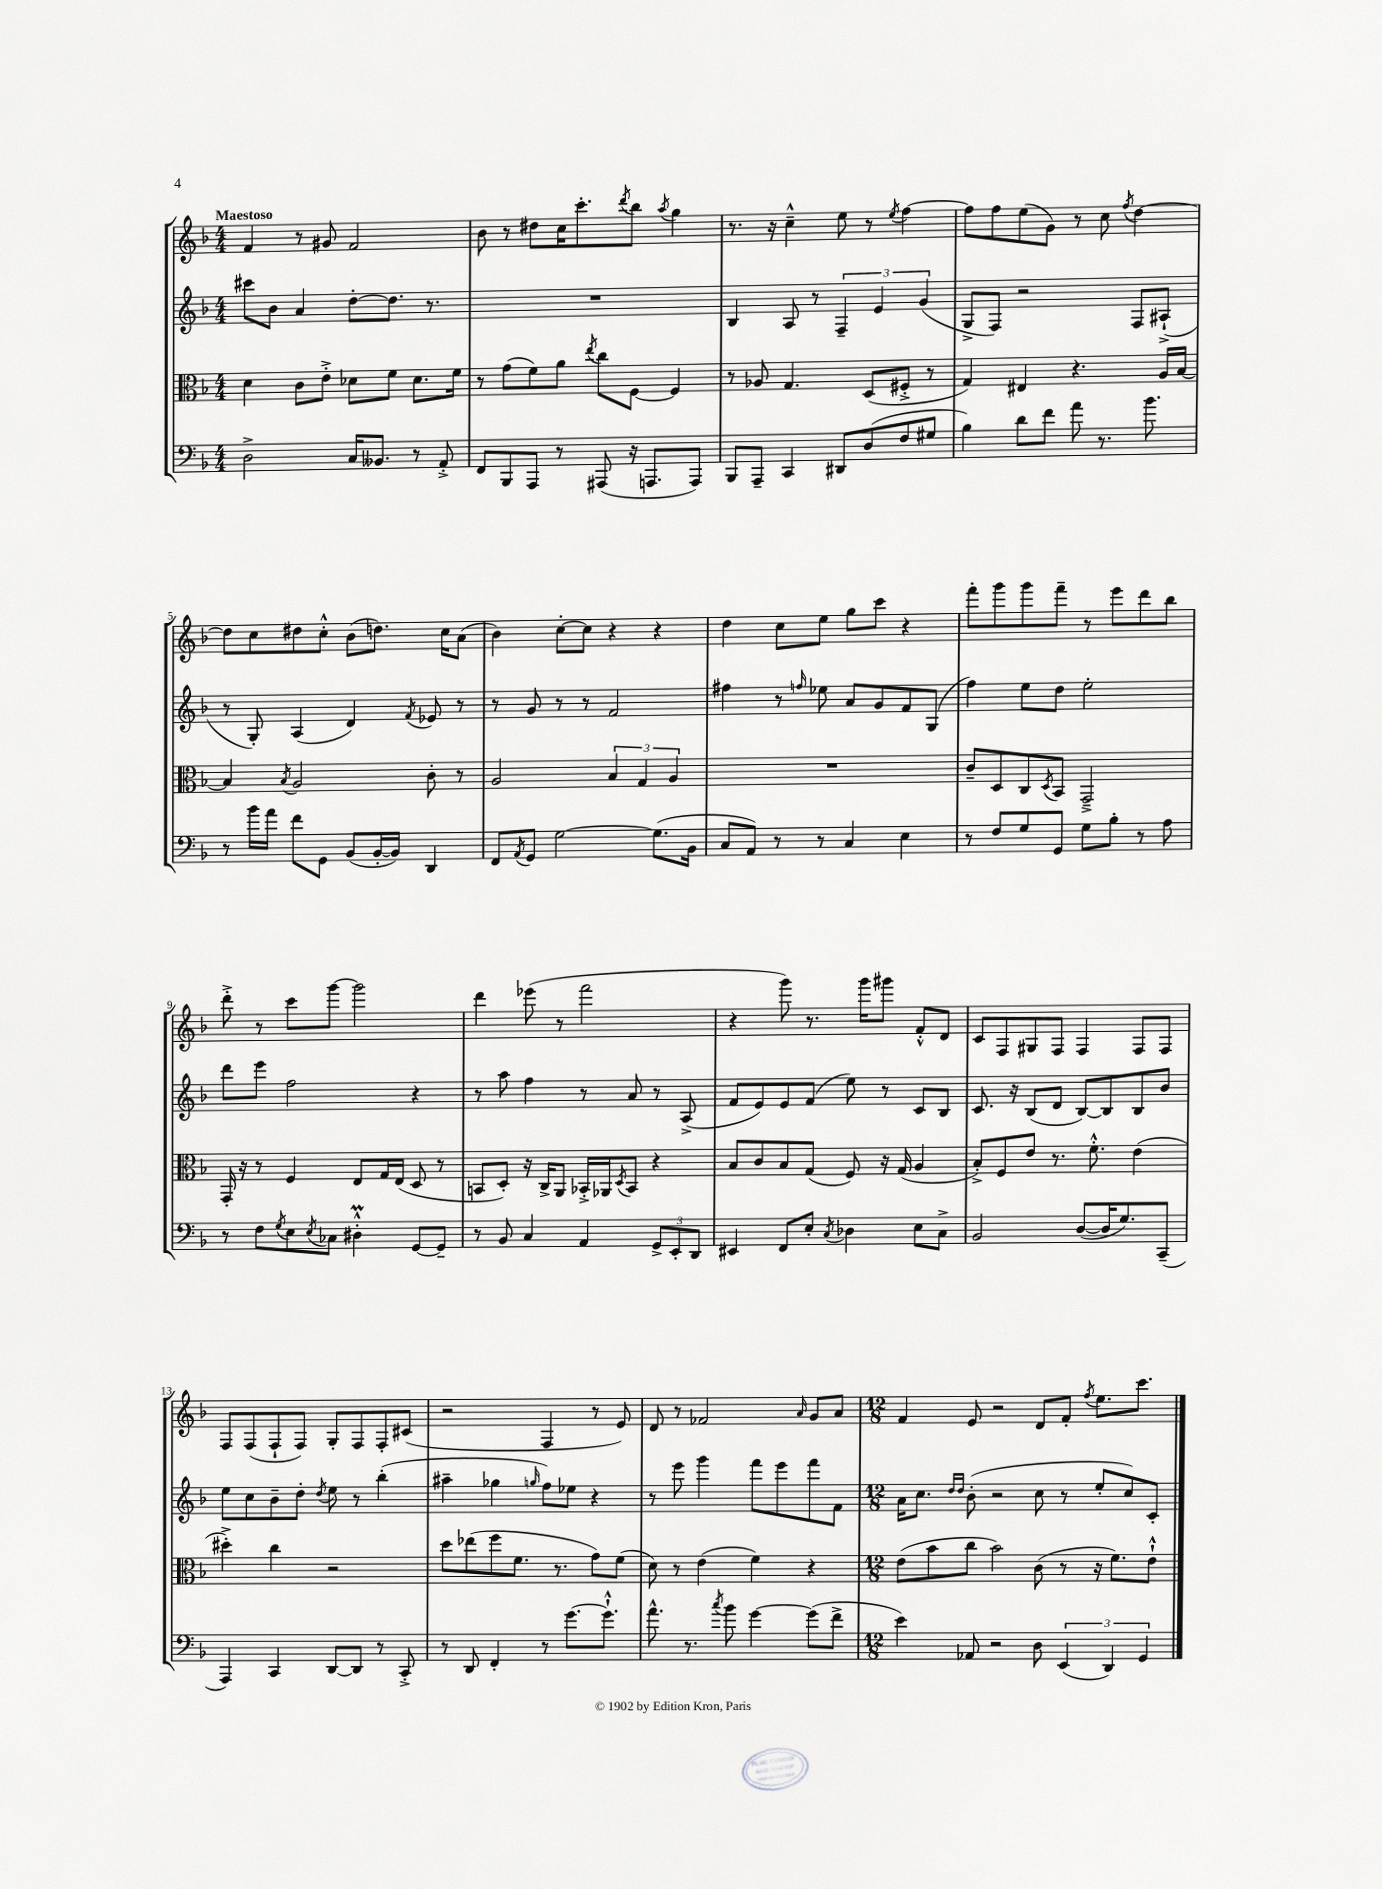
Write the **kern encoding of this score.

**kern	**kern	**kern	**kern
*part4	*part3	*part2	*part1
*staff4	*staff3	*staff2	*staff1
*clefF4	*clefC3	*clefG2	*clefG2
*k[b-]	*k[b-]	*k[b-]	*k[b-]
*M4/4	*M4/4	*M4/4	*M4/4
=1	=1	=1	=1
!	!	!	!LO:TX:a:B:t=Maestoso
2D^\	4d\	8ccc#X\L	4f/
.	.	8b-\J	.
.	8c\L	4a/	8r
.	8e'^\J	.	8g#X/
16C/KL	8d-X\L	[8dd'\L	2f/
8.BB--X/J	.	.	.
.	8f\J	8.dd\J]	.
8r	8.d-\L	.	.
.	.	8.r	.
8AA'^/	.	.	.
.	16f\Jk	.	.
=2	=2	=2	=2
8FF/L	8r	1r	8b-\
8BBB-/	(8g\L	.	8r
8AAA/J	8f\)	.	8dd#X\L
8r	8a\J	.	16cc\K
.	.	.	8.ccc'\
.	8qee/	.	.
(8AAA#X/	8cc\L	.	.
.	.	.	8qddd/
16r	[8F\J	.	8bb-\J
8.AAAn/L	.	.	.
.	.	.	8qaa/
.	4F/]	.	4gg\
8AAA/J)	.	.	.
=3	=3	=3	=3
8BBB-/L	8r	4B-/	8.r
8AAA~/J	8A-X/	.	.
.	.	.	16r
4CC/	4.G/	8A/	4cc~^^\
.	.	8r	.
8DD#X/L	.	6F~/	8ee\
(8D/	(8D/L	.	8r
.	.	6e/	.
.	.	.	8qee/
8F/	8F#X'^/J	.	[4ff\
.	.	(6g/	.
8G#X/J	8r	.	.
=4	=4	=4	=4
4B-\)	4G/)	8G^/L	8ff\L]
.	.	8F/J)	8ff\
8d\L	4E#X/	2r	(8ee\
8f\J	.	.	8g\J)
8a\	4.r	.	8r
8.r	.	.	8cc\
.	.	.	8qff/
.	.	8F/L	[4dd\
8.b-\	.	.	.
.	16A/LL	(8A#X`^/J	.
.	[16B-/JJ	.	.
!!LO:LB:g=z
=5	=5	=5	=5
8r	4B-/]	8r	8dd\L]
16b-\LL	.	8G'/)	8cc\
16a\JJ	.	.	.
.	8qB-/	.	.
8f\L	2A/	(4A/	8dd#X\
8GG\J	.	.	8cc'^^\J
(8BB-/L	.	4d/)	(8b-\L
[16BB-'/L	.	.	8.ddn\J)
16BB-/JJ])	.	.	.
.	.	8qf/	.
4DD/	8c'\	8e-X/	.
.	.	.	16cc\KL
.	8r	8r	(8a\J
=6	=6	=6	=6
8FF/L	2A/	8r	4b-\)
8qAA/	.	.	.
8GG/J	.	8g/	.
[2G\	.	8r	[8cc'\L
.	.	8r	8cc\J]
.	6B-/	2f/	4r
.	6G/	.	.
(8.G\L]	.	.	4r
.	6A/	.	.
16BB-\Jk	.	.	.
=7	=7	=7	=7
8C/L	1r	4ff#X\	4dd\
8AA/J)	.	.	.
8r	.	8r	8cc\L
.	.	16qqffn/	.
8r	.	8ee-X\	8ee\J
4C/	.	8a/L	8gg\L
.	.	8g/	8ccc\J
4E\	.	8f/	4r
.	.	(8G/J	.
=8	=8	=8	=8
8r	8c~/L	4ff\)	8fff'\L
8F/L	8D/	.	8ggg\
8G/	8C/	8ee\L	8ggg\
.	8qD/	.	.
8GG/J	8BB-/J	8dd\J	8fff~\J
8G\L	2GG~^/	2ee'\	8r
8B-'\J	.	.	8eee\L
8r	.	.	8ddd\
8A\	.	.	8bb-\J
!!LO:LB:g=z
=9	=9	=9	=9
8r	16GG'/	8ddd\L	8ddd'^\
.	16r	.	.
8F\L	8r	8eee\J	8r
8qG/	.	.	.
8E\	4F/	2ff\	8ccc\L
8qE/	.	.	.
8C-X\J	.	.	[8ggg\J
4D#Xm'^^\	8E/L	.	2ggg\]
.	16G/L	.	.
.	(16E/JJ	.	.
[8GG/L	8D/	4r	.
8GG~/J]	8r	.	.
=10	=10	=10	=10
8r	8BBn/L	8r	4ddd\
8BB-/	8D'/J)	8aa\	.
4C/	16r	4ff\	(8eee-X\
.	16C^/KL	.	.
.	8AA/J	.	8r
4AA/	16BB-X'^/LL	8r	2fff\
.	16AA-X/J	.	.
.	8qD/	.	.
.	8BB-/J	8a/	.
12GG^/L	4r	8r	.
12EE'/	.	.	.
.	.	(8A^/	.
12DD/J	.	.	.
=11	=11	=11	=11
4EE#X/	8B-/L	8f/L	4r
.	8c/	8e/)	.
8FF/L	8B-/	8e/	8ggg\)
8E'/J	(8G/J	(8f/J	8.r
8qC/	.	.	.
4D-X\	8F/)	8ee\)	.
.	.	.	16ggg\KL
.	16r	8r	8ggg#X\J
.	(16G/	.	.
8E\L	4A/	8c/L	8f'^^/L
8C^\J	.	8B-/J	8d/J
=12	=12	=12	=12
2BB-/	8B-'^/L)	8.c/	8c/L
.	8F/	.	8F/
.	.	16r	.
.	8e/J	(8B-/L	8G#X/
.	8.r	8d/J	8F/J
([8D/L	.	[8B-/L)	4F/
.	8.f'^^\	.	.
16D/K]	.	8B-/]	.
8.G/)	.	.	.
.	(4e\	8B-/	8F/L
(8CC~/J	.	8b-/J	8F/J
!!LO:LB:g=z
=13	=13	=13	=13
4AAA/)	4dd#X'^\)	8ee\L	8F/L
.	.	8cc\	(8F/
4CC/	4cc\	8b-~\	8F`/
.	.	8dd'\J	8F/J)
.	.	8qdd/	.
[8DD/L	2r	8ee\	8G'/L
8DD/J]	.	8r	8F/
8r	.	(4bb-'\	8F'/
8CC'^/	.	.	(8c#X/J
=14	=14	=14	=14
8r	8dd\L	4aa#X~\	2r
8DD/	(8ee-X\	.	.
4FF'/	8ff\	4gg-X\	.
.	8.f\J	.	.
.	.	16qqggn/	.
8r	.	8ff\L)	4F/
.	8.r	.	.
[8.g\L	.	8ee-X\J	.
.	8g\L)	4r	8r
8.g`^^\J]	.	.	.
.	(8f\J	.	8e/)
=15	=15	=15	=15
8.a^^\	8d\)	8r	8d/
.	8r	8eee\	8r
8.r	.	.	.
.	(4e\	4ggg\	2f-X/
8qcc/	.	.	.
8b-\	.	.	.
[4g\	4f\)	8fff\L	.
.	.	8eee\	.
.	.	.	16qqa/
(8g\L]	4r	8fff\	8g/L
8f^\J	.	8f\J	8a/J
=16	=16	=16	=16
*M12/8	*M12/8	*M12/8	*M12/8
4e\)	(8e\L	16a\KL	4f/
.	.	8.cc\J	.
.	8b-\	.	.
.	.	16qqdd/LL	.
.	.	16qqdd/JJ	.
8AA-X/	8cc\J	(8b-'\	8e/
2r	2b-\)	2r	2r
8D\	(8c\	8cc\	8d/L
(6EE/	8r	8r	8f'/J
.	.	.	8qff/
.	16r	8ee'/L	8.ee\L
6DD/)	.	.	.
.	8.f\L)	.	.
.	.	8cc/)	.
.	.	.	8.ccc\J
6GG/	.	.	.
.	8e`^^\J	8c'/J	.
==	==	==	==
*-	*-	*-	*-
